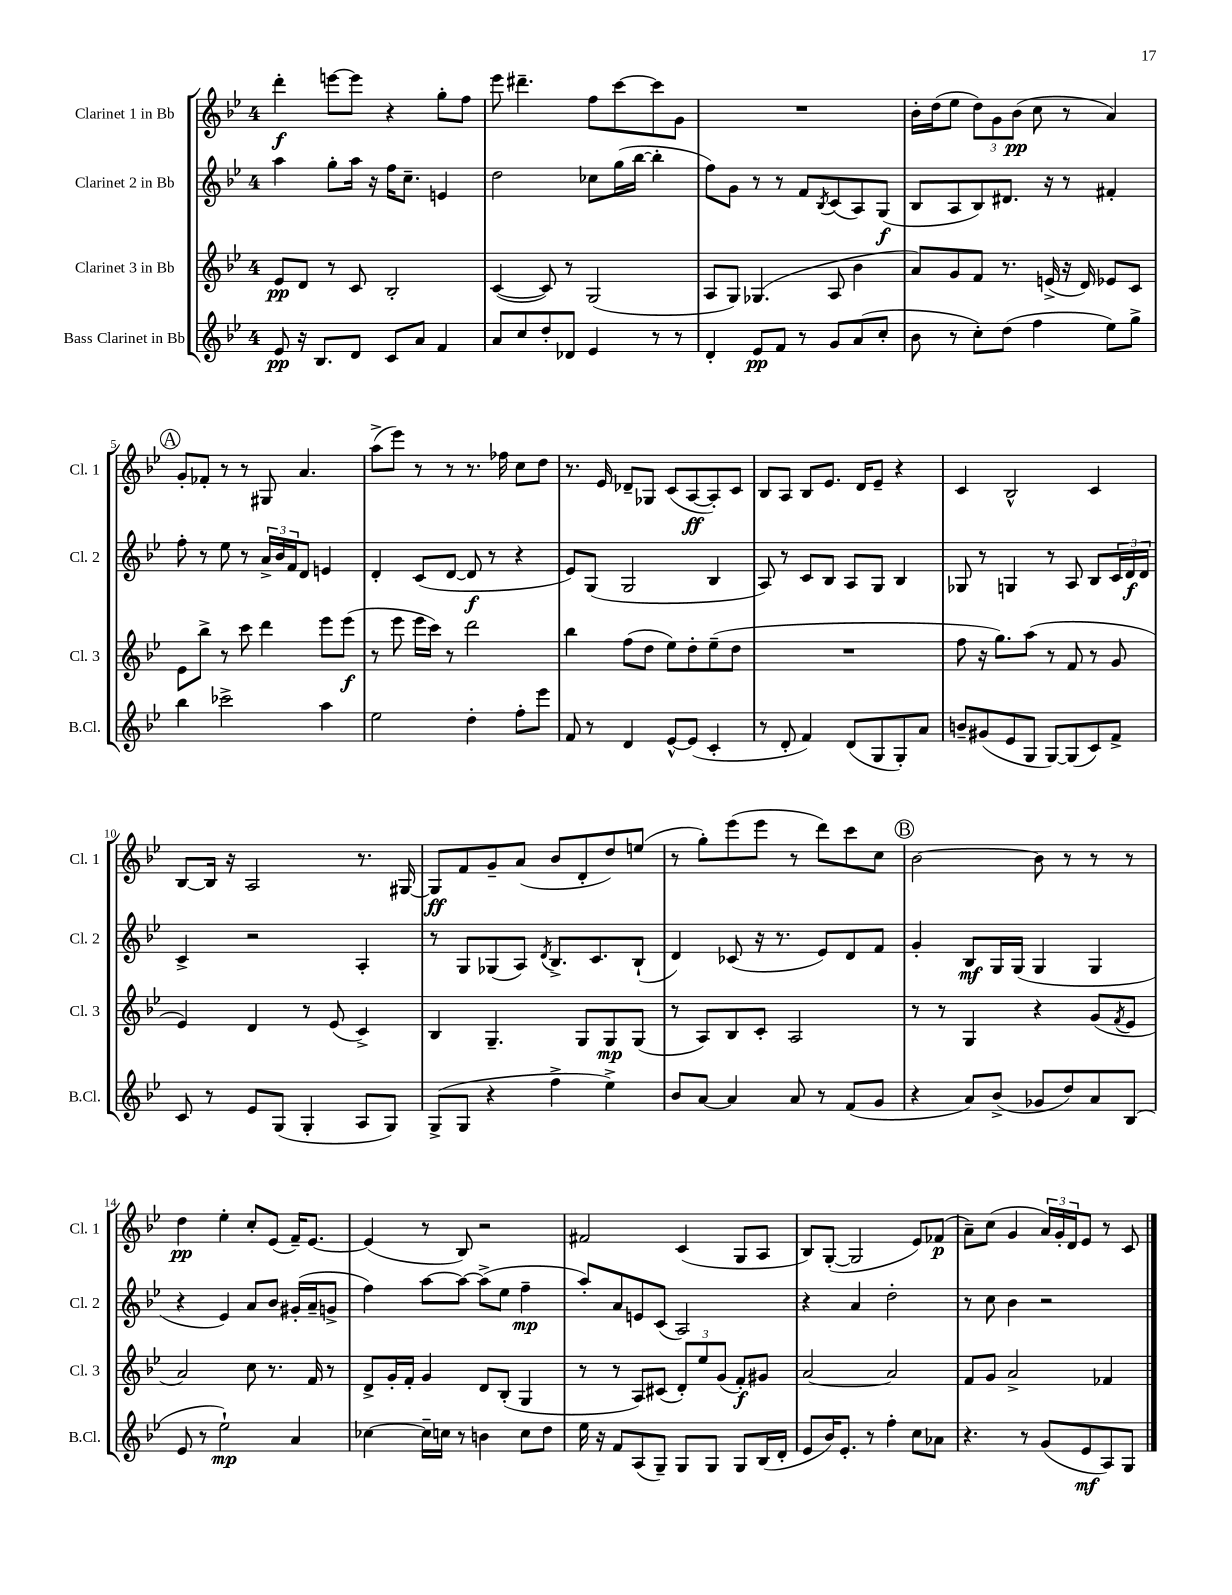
<<
\new StaffGroup <<
\new Staff = "s0" \with { instrumentName = "Clarinet 1 in Bb" shortInstrumentName = "Cl. 1" } {
    \clef treble \key bes \major \once \override Staff.TimeSignature.style = #'single-digit \time 4/4
    d'''4-.\f e'''8~ e'''8 r4 g''8-. f''8 |
    ees'''8 dis'''4.-- f''8 c'''8~ c'''8 g'8 |
    R1 |
    bes'16-. d''16( ees''8 \tuplet 3/2 { d''8) g'8 bes'8\pp( } c''8 r8 a'4) |
    \mark \markup { \circle "A" } g'8-. fes'8-. r8 r8 gis8 a'4. |
    a''8->( ees'''8) r8 r8 r8. fes''16 c''8 d''8 |
    r8. ees'16 des'8-- ges8 c'8( a8~\ff a8-.) c'8 |
    bes8 a8 bes8 ees'8. d'16 ees'8-- r4 |
    c'4 bes2-^ c'4 |
    bes8~ bes16 r16 a2 r8. gis16~ |
    gis8\ff f'8 g'8-- a'8( bes'8 d'8-. d''8) e''8( |
    r8 g''8-.) ees'''8( ees'''8 r8 d'''8) c'''8 c''8 |
    \mark \markup { \circle "B" } bes'2~ bes'8 r8 r8 r8 |
    d''4\pp ees''4-. c''8-. ees'8( f'16--) ees'8.~ |
    ees'4( r8 bes8) r2 |
    fis'2 c'4( g8 a8 |
    bes8) g8~-.( g2 ees'8) fes'8\p( |
    a'8--) c''8( g'4 \tuplet 3/2 { a'16) g'16-. d'16 } ees'8 r8 c'8 \bar "|." |
}
\new Staff = "s1" \with { instrumentName = "Clarinet 2 in Bb" shortInstrumentName = "Cl. 2" } {
    \clef treble \key bes \major \once \override Staff.TimeSignature.style = #'single-digit \time 4/4
    a''4 g''8-. a''16 r16 f''16 c''8.-- e'4 |
    d''2 ces''8 g''16( bes''16~ bes''4-. |
    f''8) g'8 r8 r8 f'8 \acciaccatura { bes8 } c'8( a8) g8\f( |
    bes8 a8 bes8) dis'8. r16 r8 fis'4-. |
    \mark \markup { \circle "A" } f''8-. r8 ees''8 r8 \tuplet 3/2 { a'16-> bes'16 f'16 } d'8 e'4 |
    d'4-. c'8( d'8~ d'8\f r8 r4 |
    ees'8) g8( g2 bes4 |
    a8) r8 c'8 bes8 a8 g8 bes4 |
    ges8 r8 g4 r8 a8 bes8 \tuplet 3/2 { c'16 d'16\f d'16 } |
    c'4-> r2 a4-. |
    r8 g8 ges8( a8) \acciaccatura { d'8 } bes8.-> c'8. bes8-!( |
    d'4) ces'8( r16 r8. ees'8) d'8 f'8 |
    \mark \markup { \circle "B" } g'4-. bes8\mf g16 g16( g4 g4 |
    r4 ees'4) a'8 bes'8 gis'16-.( a'16-- g'8-> |
    f''4) a''8~ a''8~ a''8->( ees''8 f''4--\mp |
    a''8-.) a'8 e'8 c'8( a2) |
    r4 a'4 d''2-. |
    r8 c''8 bes'4 r2 \bar "|." |
}
\new Staff = "s2" \with { instrumentName = "Clarinet 3 in Bb" shortInstrumentName = "Cl. 3" } {
    \clef treble \key bes \major \once \override Staff.TimeSignature.style = #'single-digit \time 4/4
    ees'8\pp d'8 r8 c'8 bes2-. |
    c'4~( c'8) r8 g2( |
    a8 g8) ges4.( a8 bes'4 |
    a'8) g'8 f'8 r8. e'16->( r16 d'16) ees'8 c'8 |
    \mark \markup { \circle "A" } ees'8 bes''8-> r8 c'''8 d'''4 ees'''8 ees'''8\f( |
    r8 ees'''8 ees'''16 c'''16) r8 d'''2 |
    bes''4 f''8( d''8 ees''8) d''8-. ees''8--( d''8 |
    R1 |
    f''8 r16 g''8.) a''8( r8 f'8 r8 g'8 |
    ees'4) d'4 r8 ees'8( c'4->) |
    bes4 g4.-- g8 g8\mp g8( |
    r8 a8) bes8 c'8-. a2 |
    \mark \markup { \circle "B" } r8 r8 g4 r4 g'8( \acciaccatura { f'8 } ees'8 |
    a'2) c''8 r8. f'16 r8 |
    d'8-> g'16-. f'16-. g'4 d'8 bes8-.( g4 |
    r8 r8 a8) cis'8( \tuplet 3/2 { d'8-.) ees''8 g'8( } f'8-.\f) gis'8 |
    a'2~ a'2 |
    f'8 g'8 a'2-> fes'4 \bar "|." |
}
\new Staff = "s3" \with { instrumentName = "Bass Clarinet in Bb" shortInstrumentName = "B.Cl." } {
    \clef treble \key bes \major \once \override Staff.TimeSignature.style = #'single-digit \time 4/4
    ees'8\pp r16 bes8. d'8 c'8 a'8 f'4 |
    a'8 c''8 d''8-. des'8 ees'4 r8 r8 |
    d'4-. ees'8\pp f'8 r8 g'8 a'8( c''8-. |
    bes'8 r8 c''8-.) d''8( f''4 ees''8) g''8-> |
    \mark \markup { \circle "A" } bes''4 ces'''2-> a''4 |
    ees''2 d''4-. f''8-. ees'''8 |
    f'8 r8 d'4 ees'8~-^ ees'8( c'4-. |
    r8 d'8-. f'4) d'8( g8 g8-.) a'8 |
    b'8-- gis'8( ees'8 g8 g8~) g8( c'8) f'8-> |
    c'8 r8 ees'8 g8( g4-. a8 g8) |
    g8->( g8 r4 f''4-> ees''4->) |
    bes'8 a'8~ a'4 a'8 r8 f'8( g'8 |
    \mark \markup { \circle "B" } r4 a'8) bes'8->( ges'8 d''8) a'8 bes8( |
    ees'8 r8 ees''2-!\mp) a'4 |
    ces''4~ ces''16-- c''16 r8 b'4 c''8 d''8 |
    ees''16 r16 f'8 a8( g8--) g8 g8 g8 bes16( d'16-. |
    ees'8 bes'16) ees'8.-. r8 f''4-. c''8 aes'8 |
    r4. r8 g'8( ees'8\mf a8) g8 \bar "|." |
}
>>
>>
